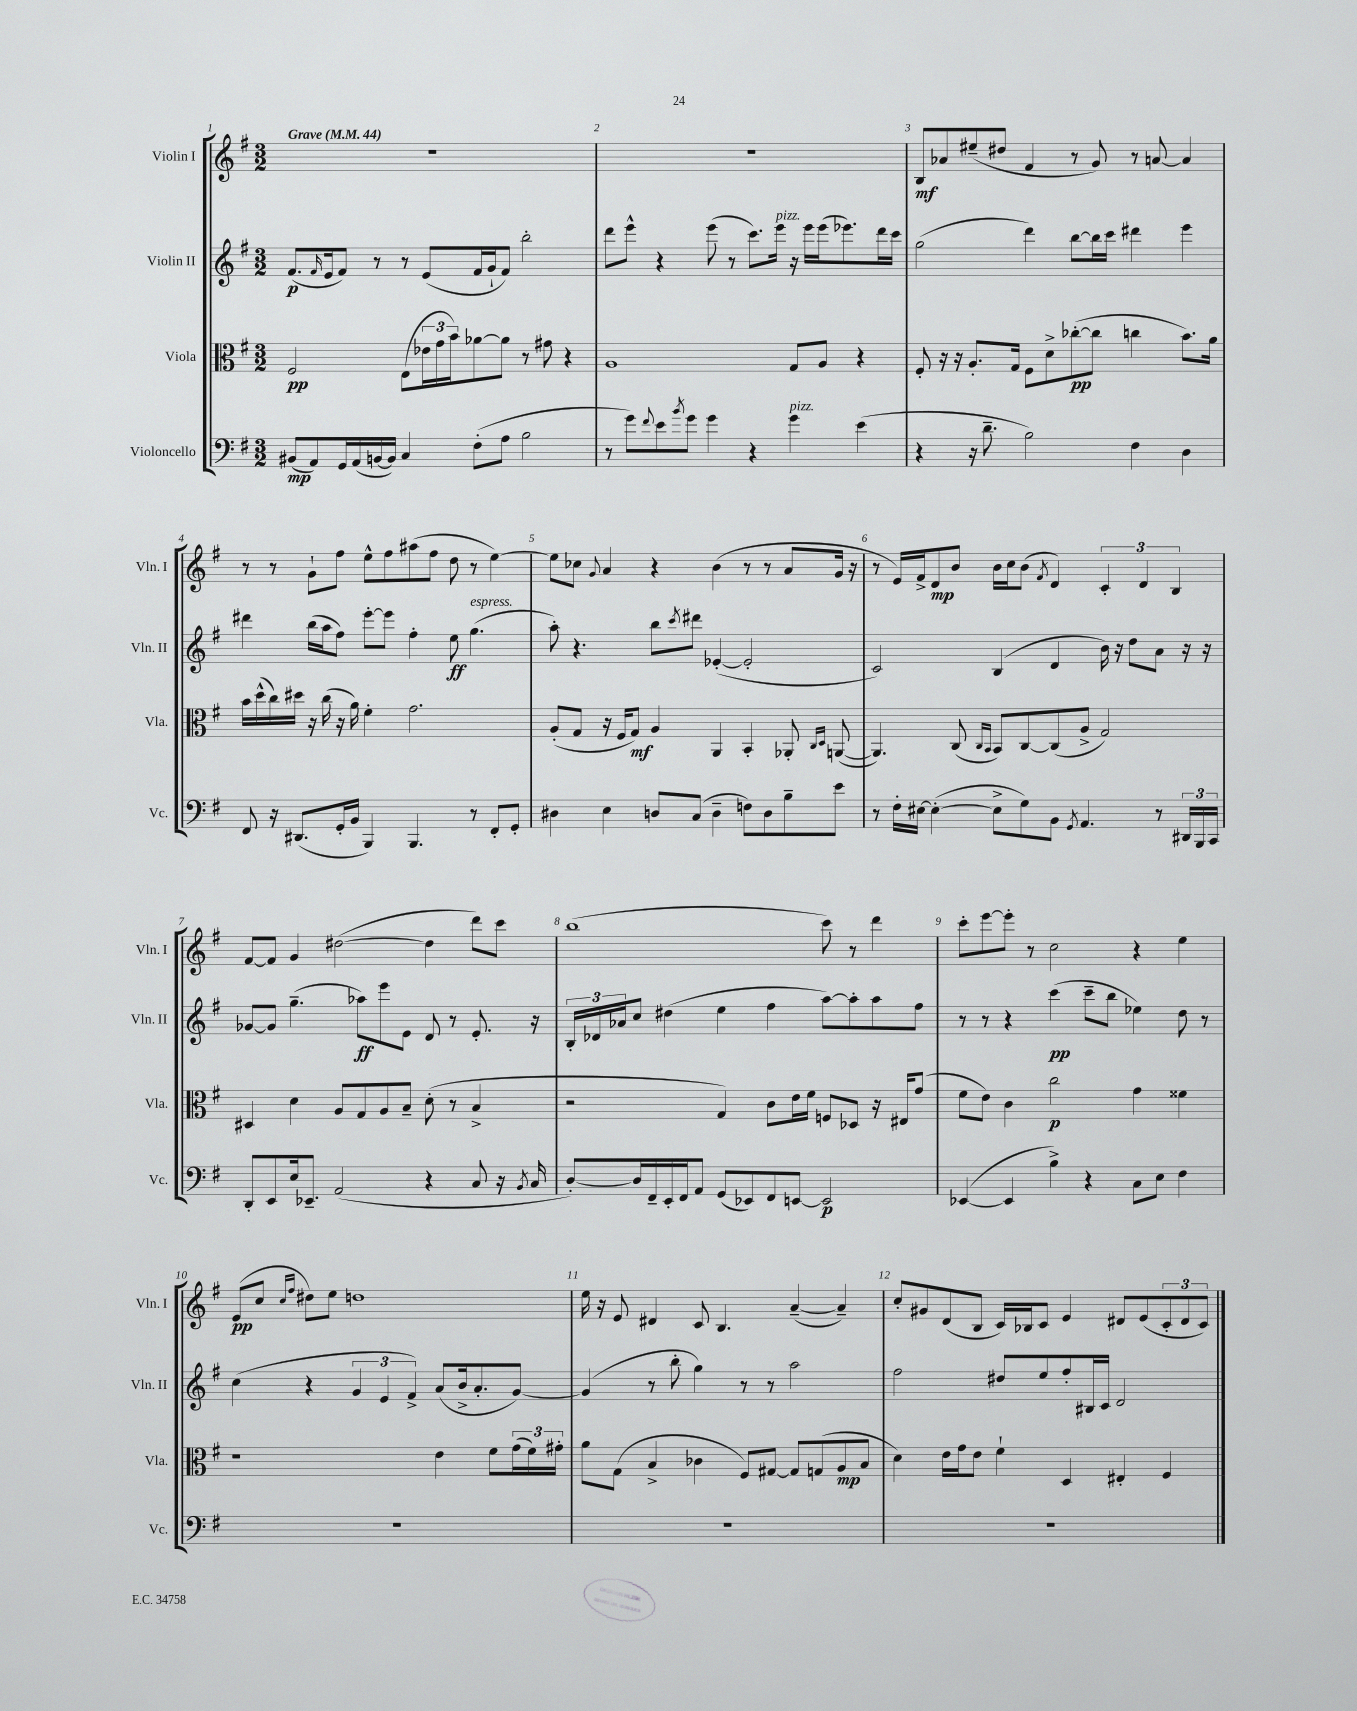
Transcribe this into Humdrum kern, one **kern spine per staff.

**kern	**kern	**kern	**kern
*staff4	*staff3	*staff2	*staff1
*clefF4	*clefC3	*clefG2	*clefG2
*k[f#]	*k[f#]	*k[f#]	*k[f#]
*M3/2	*M3/2	*M3/2	*M3/2
*MM44	*MM44	*MM44	*MM44
(8BB#	2F#	(8.f#	1.r
8AA)	.	.	.
.	.	16qqf#	.
.	.	16e	.
16GG	.	8f#)	.
(16AA	.	.	.
[16BB	.	8r	.
16BB])	.	.	.
4C	(8E	8r	.
.	24e-	(8e	.
.	24g	.	.
.	24b)	.	.
(8F#'	[8a-	16f#	.
.	.	16g`	.
8A	8a-]	8f#)	.
2B	8r	2bb'	.
.	8g#	.	.
.	4r	.	.
=	=	=	=
8r	1A	8ddd	1.r
8g)	.	8eee^^	.
8qqf#	.	.	.
8e	.	4r	.
8qb	.	.	.
8g	.	.	.
4g	.	(8eee	.
.	.	8r	.
4r	.	8.ccc)	.
.	.	16eee	.
4g	8G	16r	.
.	.	16eee	.
.	8A	(16eee	.
.	.	8.eee-)	.
(4e	4r	.	.
.	.	16ddd	.
.	.	16ccc	.
=	=	=	=
4r	8F#'	(2gg	8B
.	16r	.	8a-
.	16r	.	.
16r	8.A'	.	(8ee#~
8.d~	.	.	.
.	.	.	8dd#
.	16G	.	.
2B)	8F#	4ddd)	4f#
.	8d^	.	.
.	([8cc-'	[8bb	8r
.	8cc-]	16bb]	8g)
.	.	16ccc	.
4F#	4cc	4ddd#	8r
.	.	.	[8a
4D	8.b)	4eee	4a]
.	16a	.	.
=	=	=	=
8FF#	16b	4ddd#	8r
.	(16dd^^	.	.
16r	16cc)	.	8r
(8.DD#	16dd#	.	.
.	16r	(16bb	8g`
.	(16cc	16aa	.
16GG'	16r	8ff#)	8ff#
16BB	16a)	.	.
4BBB)	4f#'	[8eee'	8ee^^
.	.	8eee]	8ff#
4.BBB	2.g	4ff#'	(8aa#
.	.	.	8ff#
.	.	8ee	8dd
8r	.	(4.gg	8r
8FF#'	.	.	[4ee)
8GG'	.	.	.
=	=	=	=
4D#	(8A'	8aa')	8ee]
.	8G	4.r	8cc-
.	.	.	8qqg
4E	16r	.	4a
.	16F#	.	.
.	8G)	.	.
8D	4A	8bb	4r
.	.	8qccc	.
(8C	.	8ddd#	.
4D~	4AA	([4e-'	(4b
8F)	4BB'	2e-']	8r
8D	.	.	8r
8B~	8AA-'	.	8a
.	16qqC	.	.
.	16qqD	.	.
8e	([8AA	.	16g
.	.	.	16r
=	=	=	=
8r	4.AA])	2c)	8r
16F#'	.	.	16e)
[16E#	.	.	16f#^
(4E#'_	.	.	8d
.	(8C	.	8b
.	16qqC	.	.
.	16qqBB	.	.
8E#^]	8BB)	(4B	16b
.	.	.	16cc
8G)	[8C	.	(8b
.	.	.	8qf#
8BB	(8C]	4d	4d)
8qGG	.	.	.
4.AA	8A^	.	.
.	2G)	16b)	6c'
.	.	16r	.
.	.	8dd	.
.	.	.	6d
8r	.	8a	.
.	.	.	6B
24DD#	.	16r	.
24BBB	.	.	.
.	.	16r	.
24CC	.	.	.
=	=	=	=
8DD'	4D#	[8g-	[8f#
8EE	.	8g-]	8f#]
16E	4d	(4.gg~	4g
8.EE-~	.	.	.
(2AA	8A	.	([2dd#
.	8G	8aa-)	.
.	8A	8eee	.
.	8B~	8e	.
4r	(8d'	8d	4dd#]
.	8r	8r	.
8C	4B^	8.e'	8ddd)
16r	.	.	8ccc
8qBB	.	.	.
16C	.	16r	.
=	=	=	=
[8D')	2r	24B'	(1bb
.	.	24d-	.
.	.	24a-	.
16D]	.	8cc	.
16FF#~	.	.	.
16EE'	.	(4dd#	.
16FF#	.	.	.
8AA	.	.	.
(8GG	4G)	4ee	.
8EE-)	.	.	.
8FF#	8c	4ff#	.
[8EE	16e	.	.
.	16f#	.	.
2EE]	8F	[8aa)	8ccc)
.	8D-	8aa']	8r
.	16r	8aa	4ddd
.	16E#	.	.
.	(8g	8ff#	.
=	=	=	=
([4EE-	8f#	8r	8ccc'
.	8e)	8r	[8eee
4EE-]	4c	4r	8eee']
.	.	.	8r
4B^)	2cc	(4ccc	2cc
4r	.	8ccc~	.
.	.	8bb	.
8C	4g	4ee-)	4r
8E	.	.	.
4F#	4f##	8dd	4ee
.	.	8r	.
=	=	=	=
1.r	1r	(4cc	(8e
.	.	.	8cc
.	.	.	16qqcc
.	.	.	16qqff#
.	.	4r	8dd#)
.	.	.	8ee
.	.	6g	1dd
.	.	6e	.
.	.	6f#^)	.
.	4e	(8a	.
.	.	16b^	.
.	.	8.a'	.
.	8f#	.	.
.	(24g	[8g)	.
.	24f#)	.	.
.	24g#'	.	.
=	=	=	=
1.r	8a	(4g]	16ee
.	.	.	16r
.	(8G	.	8e
.	4B^	8r	4d#
.	.	8bb'	.
.	4c-	4gg)	8c
.	.	.	4.B
.	8F#)	8r	.
.	[8G#	8r	.
.	8G#]	2aa	([4a~
.	(8G	.	.
.	8A	.	4a~])
.	8B	.	.
=	=	=	=
1.r	4d)	2ff#	8cc'
.	.	.	8g#
.	16e	.	(8d
.	16g	.	.
.	8e	.	8B
.	4f#`	8dd#	16c)
.	.	.	16B-
.	.	8ee	8c
.	4D	8ff#'	4e
.	.	16B#	.
.	.	16c	.
.	4E#'	2d	8d#
.	.	.	(8e
.	4F#	.	12c'
.	.	.	12d#
.	.	.	12c)
==	==	==	==
*-	*-	*-	*-
